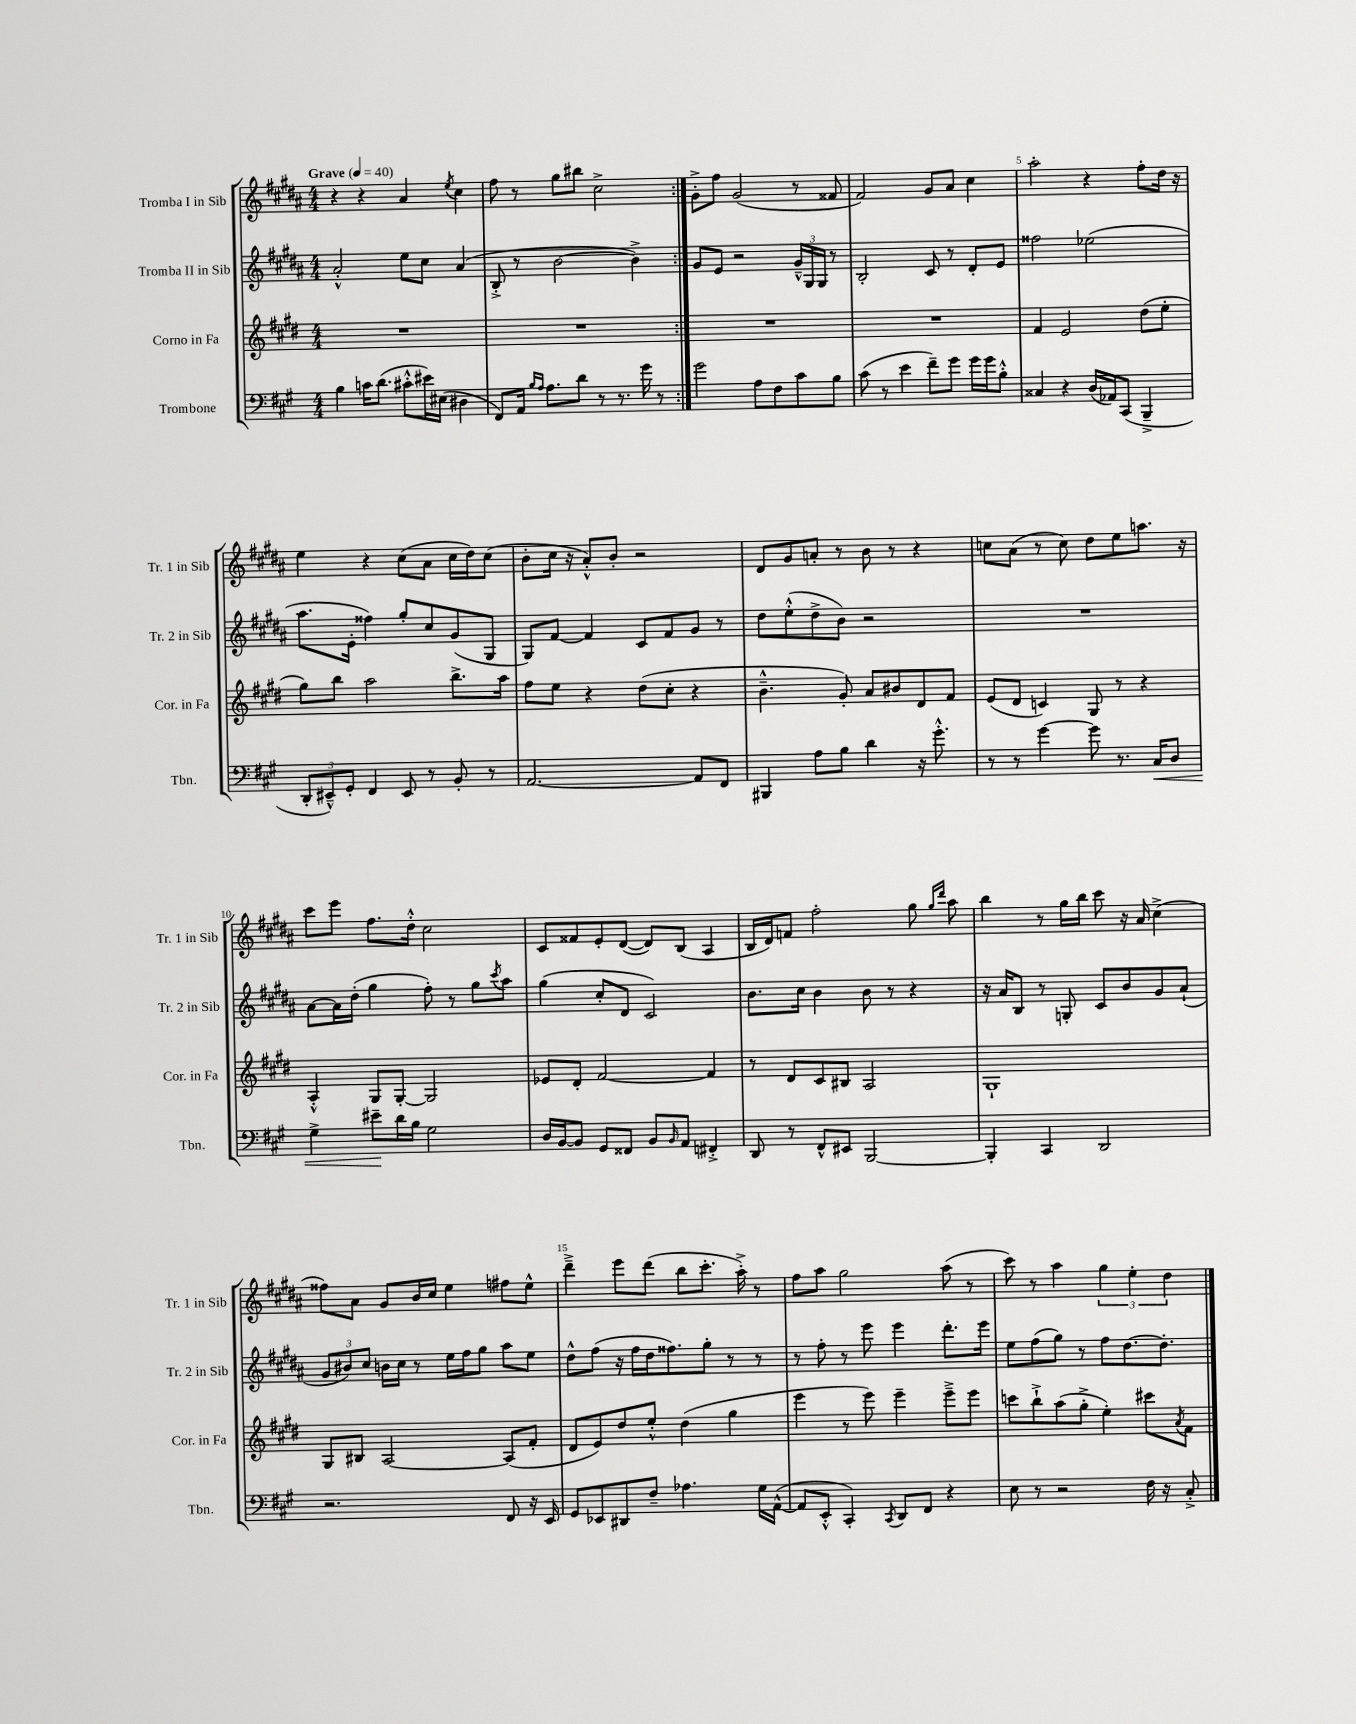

**kern	**kern	**kern	**kern
*staff4	*staff3	*staff2	*staff1
*clefF4	*clefG2	*clefG2	*clefG2
*k[f#c#g#]	*k[f#c#g#d#]	*k[f#c#g#d#a#]	*k[f#c#g#d#a#]
*M4/4	*M4/4	*M4/4	*M4/4
*MM40	*MM40	*MM40	*MM40
4B	1r	2a#'^^	4r
16c	.	.	4r
(8.d	.	.	.
8c#'^^	.	8ee	4a#
16e#)	.	8cc#	.
(16E#	.	.	.
.	.	.	8qee
4D#	.	(4a#	4cc#
=	=	=	=
8FF#)	1r	8B'^	8ff#
16AA	.	8r	8r
16qqB	.	.	.
16qqA	.	.	.
8.A	.	.	.
.	.	[2b	8gg#
8d	.	.	8bb#
8r	.	.	2cc#^
8.r	.	.	.
.	.	4b^])	.
16g#	.	.	.
8r	.	.	.
=:|!	=:|!	=:|!	=:|!
2g#	1r	8g#	8g#'^
.	.	8e	8ff#
.	.	2r	(2g#
8A	.	.	.
8F#	.	.	.
8c#	.	24g#~^^	8r
.	.	24G#	.
.	.	24G#	.
8B	.	8r	8f##
=	=	=	=
(8c#	1r	2B'	2f#)
8r	.	.	.
4e	.	.	.
8f#~)	.	8c#	8g#
8g#	.	8r	8a#
16g#	.	8d#'	4cc#
16g#	.	.	.
8B'^^	.	8e	.
=	=	=	=
4C##	4f#	2ff##	2aa#'
4r	2e	.	.
(16D	.	(2ee-	4r
16AA-)	.	.	.
(8CC#	.	.	.
4BBB~^	(8dd#	.	8ff#'
.	8ee'	.	16dd#
.	.	.	16r
=	=	=	=
12DD'	8gg#)	8.aa#	4ee
12EE#~^^)	.	.	.
.	8bb	.	.
12GG#'	.	.	.
.	.	16e'	.
4FF#	2aa	4ff##)	4r
8EE#	.	8gg#'	(8cc#
8r	.	8cc#	8a#
8BB'	8.bb^	(8g#	16cc#
.	.	.	16dd#)
8r	.	8G#	(8cc#
.	16aa	.	.
=	=	=	=
[2.AA	8ff#	8G#)	8b'
.	8ee	[8f#	16cc#
.	.	.	16r
.	4r	4f#]	8a#'^^)
.	.	.	8b'
.	(8dd#	8c#	2r
.	8cc#'	8f#	.
8AA]	4r	8g#	.
8FF#	.	8r	.
=	=	=	=
4BBB#	4.b~^^	8dd#	8d#
.	.	(8ee'^^	8g#
8A	.	8dd#^	8a'
8B	8g#')	8b)	8r
4d	8a	2r	8b
.	8b#	.	8r
16r	8d#	.	4r
8.g#'^^	.	.	.
.	8f#	.	.
=	=	=	=
8r	(8e	1r	8cc
8r	8d#	.	(8a#
[4g#	4c)	.	8r
.	.	.	8cc)
8g#]	8G#	.	8dd#
8.r	8r	.	8ee
.	4r	.	8.aa
16C#	.	.	.
8D	.	.	.
.	.	.	16r
=	=	=	=
4G#^	4A'^^	[8a#	8ccc#
.	.	16a#]	8eee
.	.	(16dd#'	.
8e#~	8G#	4gg#	8.ff#
16d	[8G#'	.	.
16B	.	.	16dd#'^^
2G#	2G#]	8ff#')	2cc#
.	.	8r	.
.	.	8gg#	.
.	.	8qccc#	.
.	.	8aa#	.
=	=	=	=
16D	8e-	(4gg#	8c#
[16BB	.	.	.
8BB]	8d#'	.	8f##
8GG#	[2f#	8cc#'	8e'
8FF##	.	8d#	([8d#
8BB	.	2c#)	8d#])
16qqBB	.	.	.
8AA	.	.	(8B
4FF#'^	4f#]	.	4A#
=	=	=	=
8DD	8r	8.b	16B
.	.	.	16d#)
8r	8d#	.	8f
.	.	16cc#	.
8FF#^^	8c#	4b	2ff#'
8EE#	8B#	.	.
[2BBB	2A	8b	.
.	.	8r	.
.	.	4r	8gg#
.	.	.	16qqgg#
.	.	.	16qqddd#
.	.	.	8aa#
=	=	=	=
4BBB']	1G#`	16r	4bb
.	.	16a#	.
.	.	8B	.
4CC#	.	8r	8r
.	.	8G'	16gg#
.	.	.	16bb
2DD	.	8c#	8ccc#
.	.	8b	16r
.	.	.	16a#
.	.	8g#	(4cc#^
.	.	(8a#`	.
=	=	=	=
2.r	8G#	12g#	8ff##)
.	.	12b#)	.
.	8B#	.	8a#
.	.	12cc#	.
.	[2A	16b	8g#
.	.	16cc#	.
.	.	8r	16b
.	.	.	16cc#
.	.	16ee	4ee
.	.	16ff#	.
.	.	8gg#	.
8FF#	(8A]	8aa#	8ff#
16r	8f#'	8ee	8ee^^
16EE	.	.	.
=	=	=	=
8GG#	8d#	8dd#^^	4ddd#~^
8EE-	8e)	(8ff#	.
8DD#	8dd#	16r	8eee
.	.	16ff#	.
8F#~	8ee'^^	16dd#	(8ddd#
.	.	8.ff##)	.
4.A-	(4dd#	.	8bb
.	.	8gg#'	8.ccc#'
.	4gg#	8r	.
.	.	.	16aa#'^)
16G#	.	8r	8r
([16AA^^	.	.	.
=	=	=	=
8AA]	4eee	8r	8ff#
8EE'^^	.	8ff#'	8aa#
4CC#')	8r	8r	2gg#
.	8eee)	8eee	.
8qCC#	.	.	.
8DD	4eee~	4eee	.
8FF#	.	.	.
4r	8eee~^	8.ddd#'	(8aa#
.	8eee	.	8r
.	.	16eee	.
=	=	=	=
8E	8ccc	8ee	8ccc#)
8r	8bb`^	(8ff#	8r
2r	(8aa	8gg#)	4aa#
.	8gg#'^	8r	.
.	4ee')	8ff#	6gg#
.	.	[8.dd#	.
.	.	.	6ee'
16F#	8ccc#	.	.
16r	.	8.dd#']	.
.	.	.	6dd#
.	8qa	.	.
8C#'^	8f#	.	.
==	==	==	==
*-	*-	*-	*-
